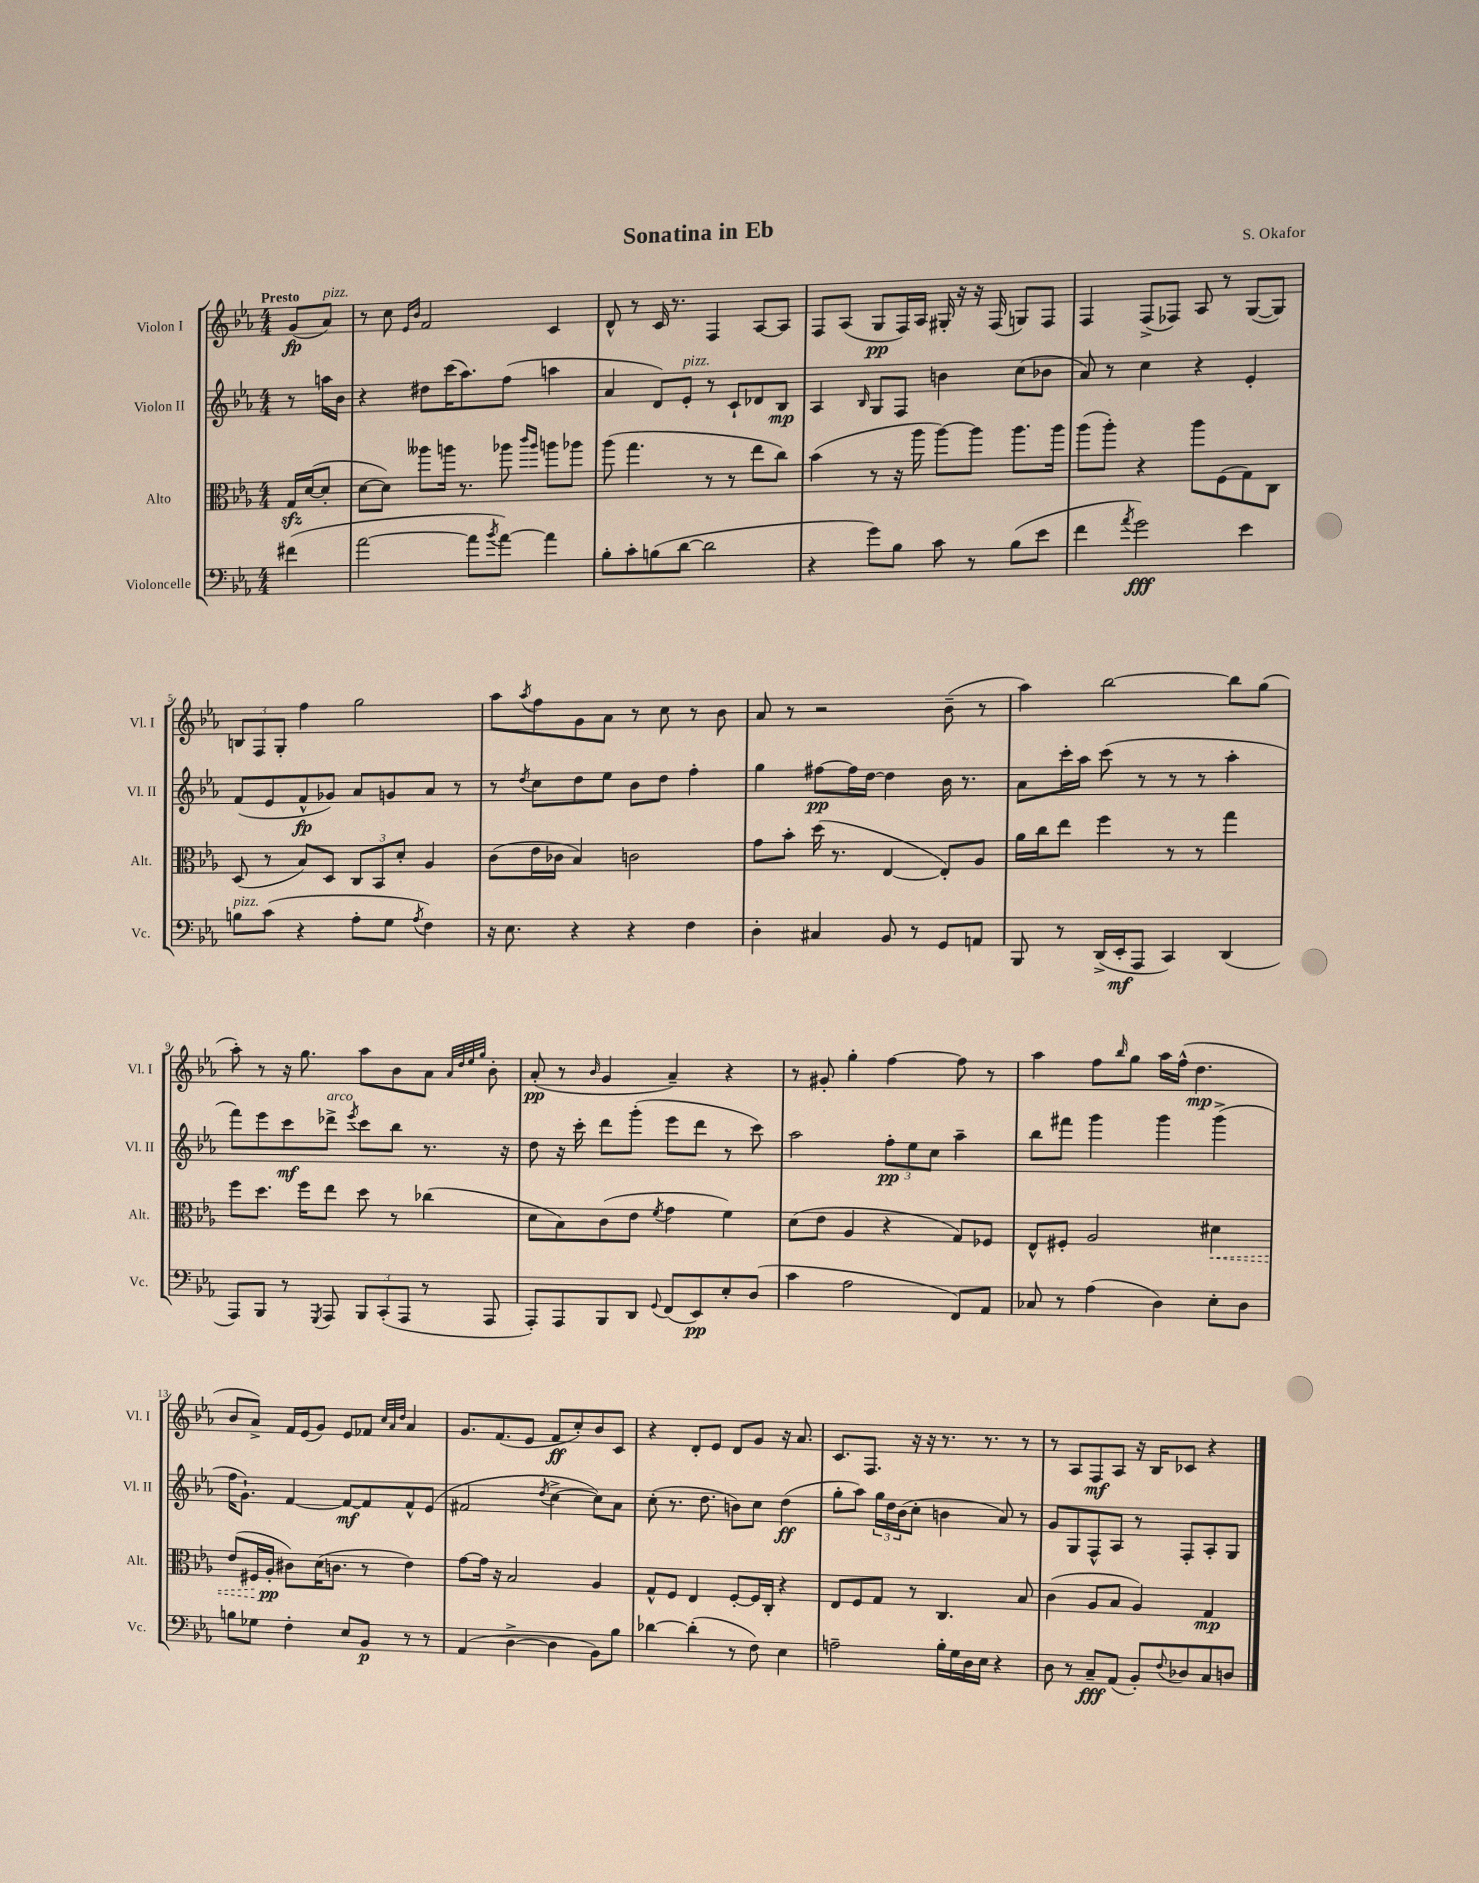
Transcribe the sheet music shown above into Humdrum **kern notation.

**kern	**dynam	**kern	**dynam	**kern	**dynam	**kern	**dynam
*part4	*part4	*part3	*part3	*part2	*part2	*part1	*part1
*staff4	*staff4	*staff3	*staff3	*staff2	*staff2	*staff1	*staff1
*I"Violoncelle	*	*I"Alto	*	*I"Violon II	*	*I"Violon I	*
*I'Vc.	*	*I'Alt.	*	*I'Vl. II	*	*I'Vl. I	*
*clefF4	*	*clefC3	*	*clefG2	*	*clefG2	*
*k[b-e-a-]	*	*k[b-e-a-]	*	*k[b-e-a-]	*	*k[b-e-a-]	*
*M4/4	*	*M4/4	*	*M4/4	*	*M4/4	*
=	=	=	=	=	=	=	=
!	!	!	!	!	!	!LO:TX:a:B:t=Presto	!
(4f#X\	.	16Gzz/LL	.	8r	.	(8g/L	fp
.	.	([16d/J	.	.	.	.	.
!	!	!	!	!	!	!LO:TX:a:i:t=pizz.	!
.	.	8d'/J]	.	16aan\LL	.	8a-/J)	.
.	.	.	.	16b-\JJ	.	.	.
=1	=1	=1	=1	=1	=1	=1	=1
[2a-\	.	[8d\L	.	4r	.	8r	.
.	.	8d\J])	.	.	.	8cc\	.
.	.	.	.	.	.	16qqe-/LL	.
.	.	.	.	.	.	16qqb-/JJ	.
.	.	8aa--X\L	.	8dd#X\L	.	2f/	.
.	.	16aan\Jk	.	(16ccc\K	.	.	.
.	.	8.r	.	8.aa-\)	.	.	.
8a-\L]	.	.	.	.	.	.	.
8qb-/	.	.	.	.	.	.	.
[8a-\J)	.	8aa-X\	.	(8ff\J	.	.	.
.	.	16qqccc/LL	.	.	.	.	.
.	.	16qqaa-/JJ	.	.	.	.	.
4a-\]	.	8aan\L	.	4aan\	.	4c/	.
.	.	8aa-X\J	.	.	.	.	.
=2	=2	=2	=2	=2	=2	=2	=2
8B-'\L	.	(8aa-\	.	4a-/	.	8d^^/	.
8c'\	.	4.gg\	.	.	.	8r	.
(8Bn\	.	.	.	8d/L)	.	16c/	.
.	.	.	.	.	.	8.r	.
!	!	!	!	!LO:TX:a:i:t=pizz.	!	!	!
[8d\J	.	.	.	8e-'/J	.	.	.
2d\]	.	8r	.	8r	.	4F/	.
.	.	8r	.	8c`/L	.	.	.
.	.	8ee-\L	.	8d-X/	.	[8A-/L	.
.	.	8cc\J)	.	8B-/J	mp	8A-/J]	.
=3	=3	=3	=3	=3	=3	=3	=3
4r	.	(4b-\	.	4A-/	.	8F/L	.
.	.	.	.	.	.	(8A-/J	.
.	.	.	.	16qqB-/	.	.	.
8g\L)	.	8r	.	8G/L	.	8G/L	pp
8B-\J	.	16r	.	8F/J	.	16F/L)	.
.	.	16aa-\	.	.	.	16A-/JJ	.
8c\	.	[8aa-\L)	.	4bn\	.	16G#X'/	.
.	.	.	.	.	.	16r	.
8r	.	8aa-\J]	.	.	.	16r	.
.	.	.	.	.	.	(16F/	.
(8B-\L	.	8.aa-\L	.	(8cc\L	.	8Gn/L)	.
8e-\J	.	.	.	8b-X\J	.	8F/J	.
.	.	16aa-\Jk	.	.	.	.	.
=4	=4	=4	=4	=4	=4	=4	=4
4f\	.	(8aa-\L	.	8a-/)	.	4F/	.
.	.	8aa-'\J)	.	8r	.	.	.
8qa-/	.	.	.	.	.	.	.
2g\)	fff	4r	.	4cc\	.	(8F^/L	.
.	.	.	.	.	.	8F-X/J)	.
.	.	8aa-\L	.	4r	.	8A-/	.
.	.	(8F\	.	.	.	8r	.
4e-\	.	8G\)	.	4e-'/	.	([8G/L	.
.	.	8C\J	.	.	.	8G/J])	.
!!LO:LB:g=z
=5	=5	=5	=5	=5	=5	=5	=5
!LO:TX:a:i:t=pizz.	!	!	!	!	!	!	!
8Bn\L	.	(8D/	.	(8f/L	.	12Bn/L	.
.	.	.	.	.	.	12F/	.
(8c\J	.	8r	.	8e-/	.	.	.
.	.	.	.	.	.	12G'/J	.
4r	.	8B-/L)	.	8f^^/	fp	4ff\	.
.	.	8D/J	.	8g-X/J)	.	.	.
8A-'\L	.	12C/L	.	8a-/L	.	2gg\	.
.	.	12BB-/	.	.	.	.	.
8G\J	.	.	.	8gn/	.	.	.
.	.	12d'/J	.	.	.	.	.
8qA-/	.	.	.	.	.	.	.
4F\)	.	4A-/	.	8a-/J	.	.	.
.	.	.	.	8r	.	.	.
=6	=6	=6	=6	=6	=6	=6	=6
16r	.	(8c\L	.	8r	.	8aa-\L	.
8.E-\	.	.	.	.	.	.	.
.	.	.	.	8qdd/	.	8qaa-/	.
.	.	16e-\L	.	8cc\L	.	8ff\	.
.	.	16c-X\JJ	.	.	.	.	.
4r	.	4B-/)	.	8dd\	.	8g\	.
.	.	.	.	8ee-\J	.	8a-\J	.
4r	.	2cn\	.	8b-\L	.	8r	.
.	.	.	.	8dd\J	.	8cc\	.
4F\	.	.	.	4ff'\	.	8r	.
.	.	.	.	.	.	8b-\	.
=7	=7	=7	=7	=7	=7	=7	=7
4D'\	.	8g\L	.	4gg\	.	8a-/	.
.	.	8b-'\J	.	.	.	8r	.
4C#X/	.	(16dd\	.	[8ff#X\L	pp	2r	.
.	.	8.r	.	.	.	.	.
.	.	.	.	16ff#\L]	.	.	.
.	.	.	.	[16dd\JJ	.	.	.
8BB-/	.	[4E-/	.	4dd\]	.	.	.
8r	.	.	.	.	.	.	.
8GG/L	.	8E-'/L])	.	16b-\	.	(8b-~\	.
.	.	.	.	8.r	.	.	.
8AAn/J	.	8A-/J	.	.	.	8r	.
=8	=8	=8	=8	=8	=8	=8	=8
8BBB-/	.	16a-\LL	.	8a-\L	.	4aa-\)	.
.	.	16cc\J	.	.	.	.	.
8r	.	8ee-\J	.	16ccc'\L	.	.	.
.	.	.	.	16aa-\JJ	.	.	.
(16DD^/LL	.	4ff\	.	(8ccc\	.	[2bb-\	.
16EE-'/J	mf	.	.	.	.	.	.
8AAA-/J	.	.	.	8r	.	.	.
4CC/)	.	8r	.	8r	.	.	.
.	.	8r	.	8r	.	.	.
(4DD/	.	4gg\	.	4aa-'\	.	8bb-\L]	.
.	.	.	.	.	.	(8gg\J	.
!!LO:LB:g=z
=9	=9	=9	=9	=9	=9	=9	=9
8AAA-/L)	.	8ff\L	.	8fff\L)	.	8aa-'\)	.
8BBB-/J	.	8.dd\J	.	8eee-\	.	8r	.
8r	.	.	.	8ccc\	mf	16r	.
.	.	16ff\KL	.	.	.	8.gg\	.
8qGGG/	.	.	.	.	.	.	.
!	!	!	!	!LO:TX:a:i:t=arco	!	!	!
8AAA-/	.	8ee-\J	.	8ddd-X^\J	.	.	.
.	.	.	.	8qeee-/	.	.	.
12BBB-/L	.	8dd\	.	8ccc\L	.	8aa-\L	.
(12CC'/	.	.	.	.	.	.	.
.	.	8r	.	8bb-\J	.	8b-\	.
12AAA-/J	.	.	.	.	.	.	.
8r	.	(4cc-X\	.	8.r	.	8a-\J	.
.	.	.	.	.	.	32qqa-/LLL	.
.	.	.	.	.	.	32qqdd/	.
.	.	.	.	.	.	32qqee-/	.
.	.	.	.	.	.	32qqgg/JJJ	.
8AAA-/	.	.	.	.	.	8b-'\	.
.	.	.	.	16r	.	.	.
=10	=10	=10	=10	=10	=10	=10	=10
8AAA-'/L)	.	8d\L	.	8dd\	.	(8a-'/	pp
8AAA-/	.	8B-\)	.	16r	.	8r	.
.	.	.	.	16ccc'\	.	.	.
.	.	.	.	.	.	16qqb-/	.
8BBB-/	.	(8c\	.	8ddd\L	.	4g/	.
8DD/J	.	8e-\J	.	(8ggg'\J	.	.	.
8qqGG/	.	8qf/	.	.	.	.	.
(8FF/L	.	4g\	.	8eee-\L	.	4a-~/)	.
8EE-/)	pp	.	.	8ddd\J	.	.	.
8E-'/	.	4f\)	.	8r	.	4r	.
(8D/J	.	.	.	8ccc\)	.	.	.
=11	=11	=11	=11	=11	=11	=11	=11
4c\	.	(8d\L	.	2aa-\	.	8r	.
.	.	8e-\J	.	.	.	8g#X'/	.
2A-\	.	4A-/	.	.	.	4gg'\	.
.	.	4r	.	12ff'\L	pp	[4ff\	.
.	.	.	.	12ee-\	.	.	.
.	.	.	.	12cc\J	.	.	.
8FF/L)	.	8G/L)	.	4aa-~\	.	8ff\]	.
8AA-/J	.	8F-X/J	.	.	.	8r	.
=12	=12	=12	=12	=12	=12	=12	=12
8C-X/	.	8E-^^/L	.	8bb-\L	.	4aa-\	.
8r	.	8F#X'/J	.	8fff#X\J	.	.	.
(4A-\	.	2A-/	.	4ggg\	.	8ff\L	.
.	.	.	.	.	.	16qqbb-/	.
.	.	.	.	.	.	8gg\J	.
4D\)	.	.	.	4ggg\	.	16aa-\LL	.
.	.	.	.	.	.	(16ff^^\JJ	.
.	.	.	.	.	.	4.dd\	mp
!	!	!	!LO:HP:b	!	!	!	!
8E-'\L	.	4d#X\	<	(4ggg^\	.	.	.
8D\J	.	.	.	.	.	.	.
!!LO:LB:g=z
=13	=13	=13	=13	=13	=13	=13	=13
8Bn\L	.	(8e-/L	.	16ff\KL	.	8b-/L	.
.	.	.	.	8.g`\J)	.	.	.
8G-X\J	.	16F#X/L	.	.	.	8a-^/J)	.
.	.	16A-'/JJ	pp	.	.	.	.
4F'\	.	8c#X\L)	[	[4f/	.	16f/LL	.
.	.	.	.	.	.	(16e-/J	.
.	.	(16d\K	.	.	.	8g/J)	.
.	.	8.cn\J	.	.	.	.	.
8E-/L	.	.	.	8f/L_	mf	8e-/L	.
8BB-/J	p	8r	.	8f/]	.	8f-X/J	.
.	.	.	.	.	.	32qqcc/LLL	.
.	.	.	.	.	.	32qqa-/	.
.	.	.	.	.	.	32qqdd/JJJ	.
8r	.	4e-\)	.	8f^^/	.	4a-/	.
8r	.	.	.	(8e-/J	.	.	.
=14	=14	=14	=14	=14	=14	=14	=14
(4AA-/	.	[8g\L	.	2f#X/	.	8.g/L	.
.	.	16g\Jk]	.	.	.	.	.
.	.	16r	.	.	.	(8.f/	.
[4D^\	.	2B-/	.	.	.	.	.
.	.	.	.	.	.	8e-/J	.
.	.	.	.	8qdd/	.	.	.
4D\]	.	.	.	[4cc^\	.	8f/L	ff
.	.	.	.	.	.	8cc'/)	.
8BB-\L)	.	4A-/	.	8cc\L])	.	8b-/	.
8B-\J	.	.	.	8a-\J	.	8c/J	.
=15	=15	=15	=15	=15	=15	=15	=15
[4d-X\	.	8G^^/L	.	(8cc'\	.	4r	.
.	.	8F/J	.	8.r	.	.	.
(4d-'\]	.	4E-/	.	.	.	8d'/L	.
.	.	.	.	8.dd\	.	.	.
.	.	.	.	.	.	8e-/J	.
8r	.	[8F'/L	.	8bn\L)	.	8d/L	.
8F\)	.	16F/L]	.	8cc\J	.	8g/J	.
.	.	16C'/JJ	.	.	.	.	.
4E-\	.	4r	.	(4dd\	ff	16r	.
.	.	.	.	.	.	8.a-/	.
=16	=16	=16	=16	=16	=16	=16	=16
2An~\	.	8E-/L	.	8gg'\L	.	8.c/L	.
.	.	8F/	.	8aa-\J)	.	.	.
.	.	.	.	.	.	8.F/J	.
.	.	8G/J	.	24gg\LL	.	.	.
.	.	.	.	24dd\	.	.	.
.	.	.	.	(24b-\J	.	.	.
.	.	8r	.	8cc'\J	.	16r	.
.	.	.	.	.	.	16r	.
16B-'\LL	.	4.C/	.	4bn\	.	8.r	.
16G\	.	.	.	.	.	.	.
16D\	.	.	.	.	.	.	.
16E-\JJ	.	.	.	.	.	8.r	.
4r	.	.	.	8a-/)	.	.	.
.	.	8B-/	.	8r	.	8r	.
=17	=17	=17	=17	=17	=17	=17	=17
8D\	.	(4c\	.	8g/L	.	8r	.
8r	.	.	.	8G/	.	8A-/L	.
8C~/L	fff	8A-/L	.	8F^^/	.	8F/	mf
(8AA-/J	.	8B-/J	.	8A-/J	.	8A-/J	.
8BB-'/L)	.	4A-/)	.	8r	.	16r	.
.	.	.	.	.	.	16B-/KL	.
8qqF/	.	.	.	.	.	.	.
8D-X/	.	.	.	8F'/L	.	8c-X/J	.
8C/	.	4G/	mp	8A-'/	.	4r	.
8Dn/J	.	.	.	8G/J	.	.	.
==	==	==	==	==	==	==	==
*-	*-	*-	*-	*-	*-	*-	*-
